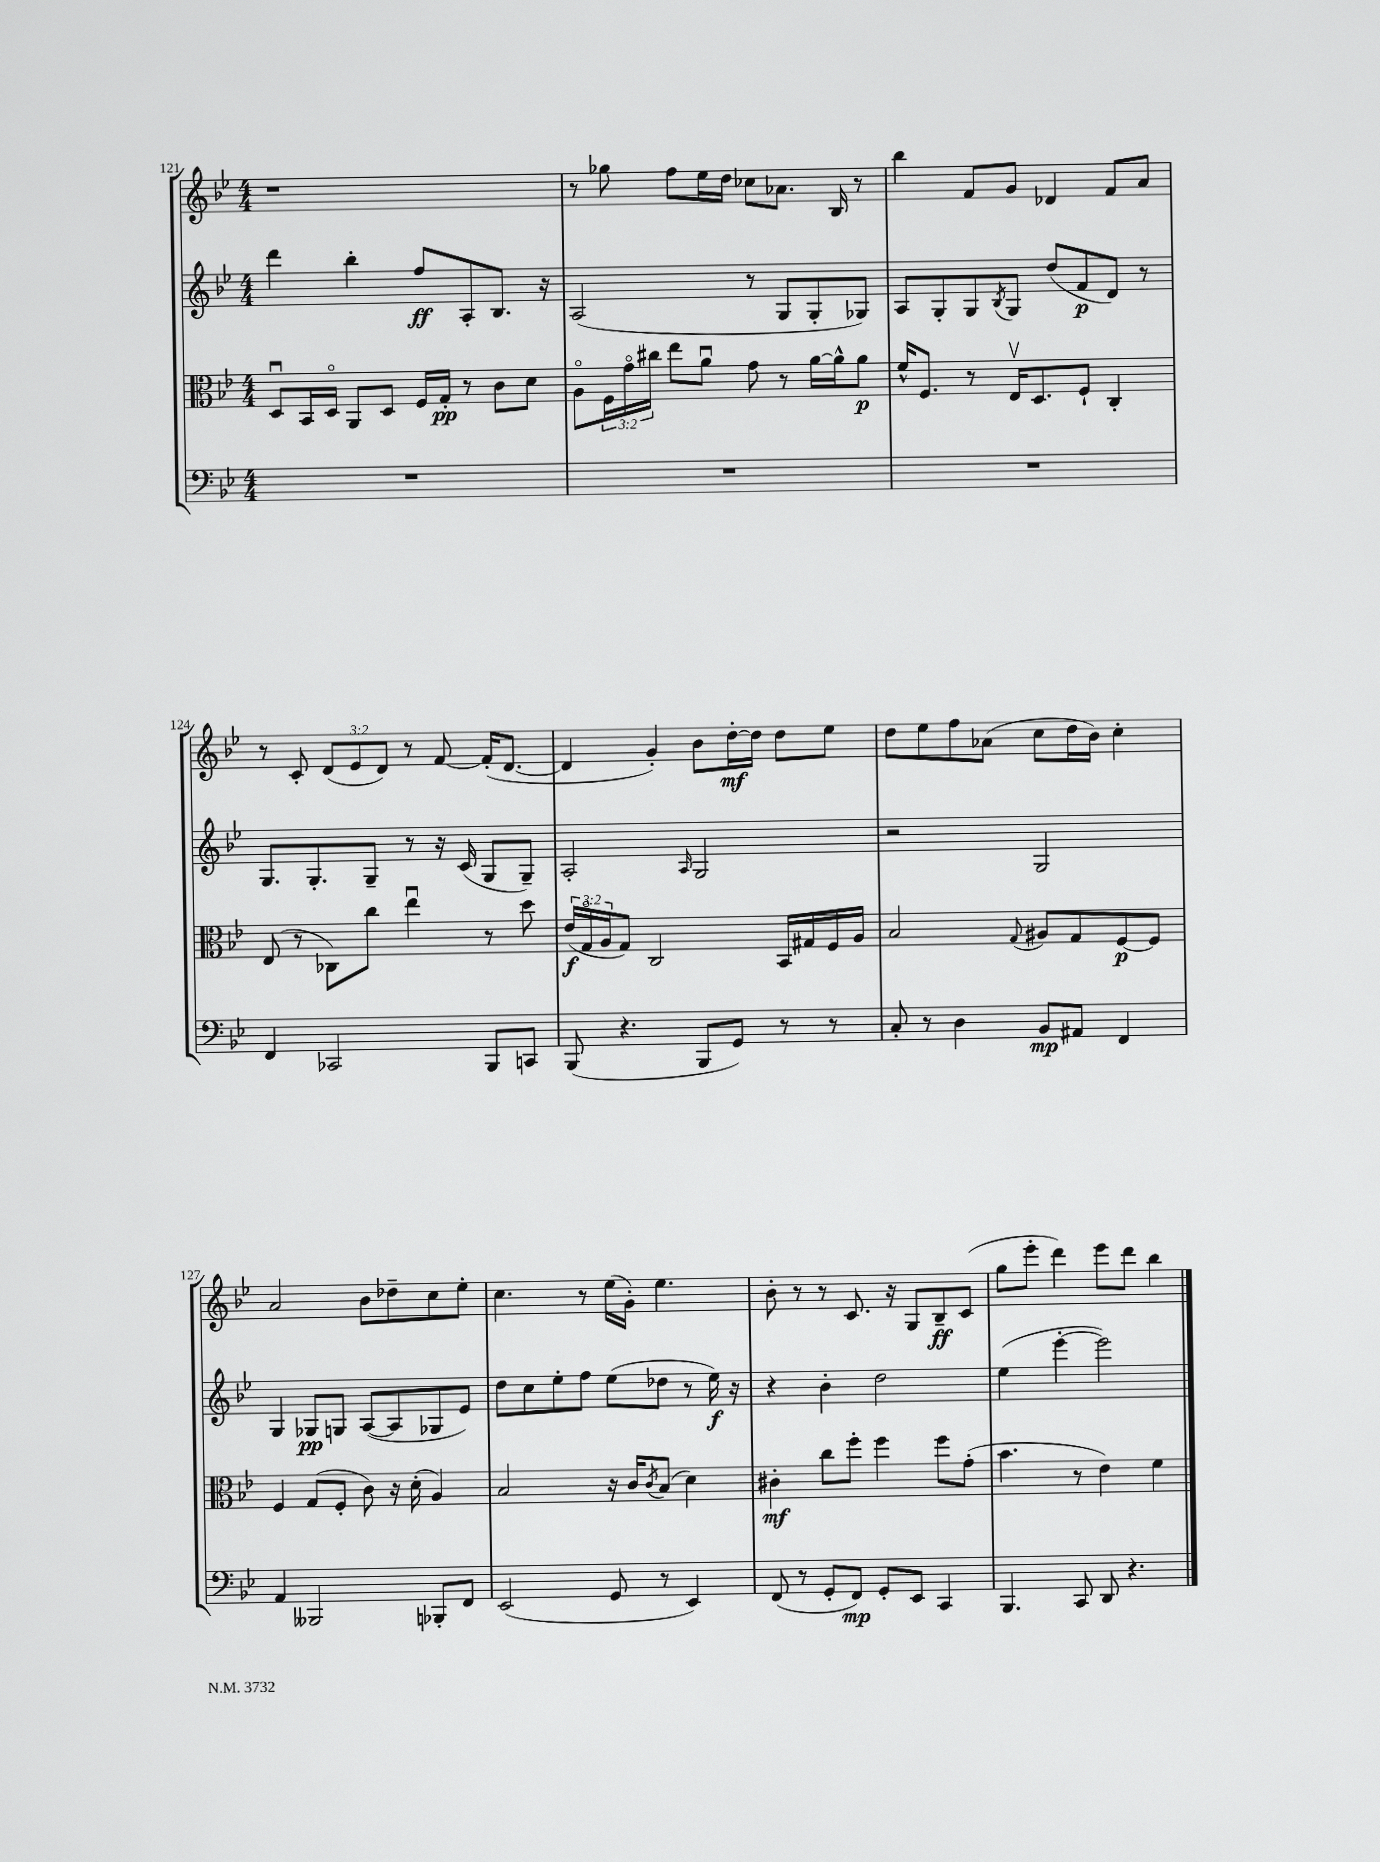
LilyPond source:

<<
\new StaffGroup <<
\new Staff = "s0" {
    \clef treble \key bes \major \numericTimeSignature \time 4/4 \override Staff.TupletNumber.text = #tuplet-number::calc-fraction-text
    r1 |
    r8 ges''8 f''8 ees''16 d''16 ces''8 aes'8. bes16 r8 |
    bes''4 f'8 g'8 des'4 f'8 a'8 |
    r8 c'8-. \tuplet 3/2 { d'8( ees'8 d'8) } r8 f'8~ f'16-.( d'8.~ |
    d'4 g'4-.) bes'8 d''16~-.\mf d''16 d''8 ees''8 |
    d''8 ees''8 f''8 aes'8( c''8 d''16 bes'16) c''4-. |
    a'2 bes'8 des''8-- c''8 ees''8-. |
    c''4. r8 ees''16( g'16-.) ees''4. |
    bes'8-. r8 r8 c'8. r16 g8 bes8--\ff c'8( |
    g''8 ees'''8-. d'''4) ees'''8 d'''8 bes''4 \bar "|." |
}
\new Staff = "s1" {
    \clef treble \key bes \major \numericTimeSignature \time 4/4
    d'''4 bes''4-. f''8\ff a8-. bes8. r16 |
    a2( r8 g8 g8-. ges8) |
    a8 g8-. g8 \acciaccatura { bes8 } g8 d''8( f'8\p d'8) r8 |
    g8. g8.-. g8-- r8 r16 c'16( g8 g8--) |
    a2-. \grace { a16 } g2 |
    r2 g2 |
    g4 ges8\pp g8 a8~( a8 ges8 ees'8) |
    d''8 c''8 ees''8-. f''8 ees''8( des''8 r8 ees''16\f) r16 |
    r4 bes'4-. d''2 |
    ees''4( ees'''4~-. ees'''2) \bar "|." |
}
\new Staff = "s2" {
    \clef alto \key bes \major \numericTimeSignature \time 4/4 \override Staff.TupletNumber.text = #tuplet-number::calc-fraction-text
    d8\downbow bes,16 d16\flageolet a,8 d8 f16 g16-.\pp r8 c'8 d'8 |
    a8\flageolet \tuplet 3/2 { f16 g'16\flageolet cis''16 } ees''8 a'8\downbow g'8 r8 a'16~ a'16-^ a'8\p |
    f'16-^ f8. r8 ees16\upbow d8. f8-! c4-. |
    ees8( r8 ces8) c''8 ees''4\downbow r8 d''8 |
    \tuplet 3/2 { ees'16\f( g16\flageolet a16 } g8) c2 bes,16 gis16 f16 a16 |
    bes2 \appoggiatura { g8 } ais8 g8 f8~\p f8 |
    f4 g8( f8-. c'8) r16 d'16-.( a4) |
    bes2 r16 c'16 \acciaccatura { c'8 } bes8( d'4) |
    cis'4-.\mf c''8 f''8-. f''4 f''8 g'8-.( |
    bes'4. r8 ees'4) f'4 \bar "|." |
}
\new Staff = "s3" {
    \clef bass \key bes \major \numericTimeSignature \time 4/4
    R1 |
    R1 |
    R1 |
    f,4 ces,2 bes,,8 c,8 |
    bes,,8( r4. bes,,8 g,8) r8 r8 |
    c8-. r8 d4 bes,8\mp ais,8 f,4 |
    a,4 beses,,2 bes,,8-. f,8 |
    ees,2( g,8 r8 ees,4) |
    f,8( r8 g,8-. f,8\mp) g,8-. ees,8 c,4 |
    bes,,4. c,8 d,8 r4. \bar "|." |
}
>>
>>
\layout { \context { \Score currentBarNumber = #121 } }
